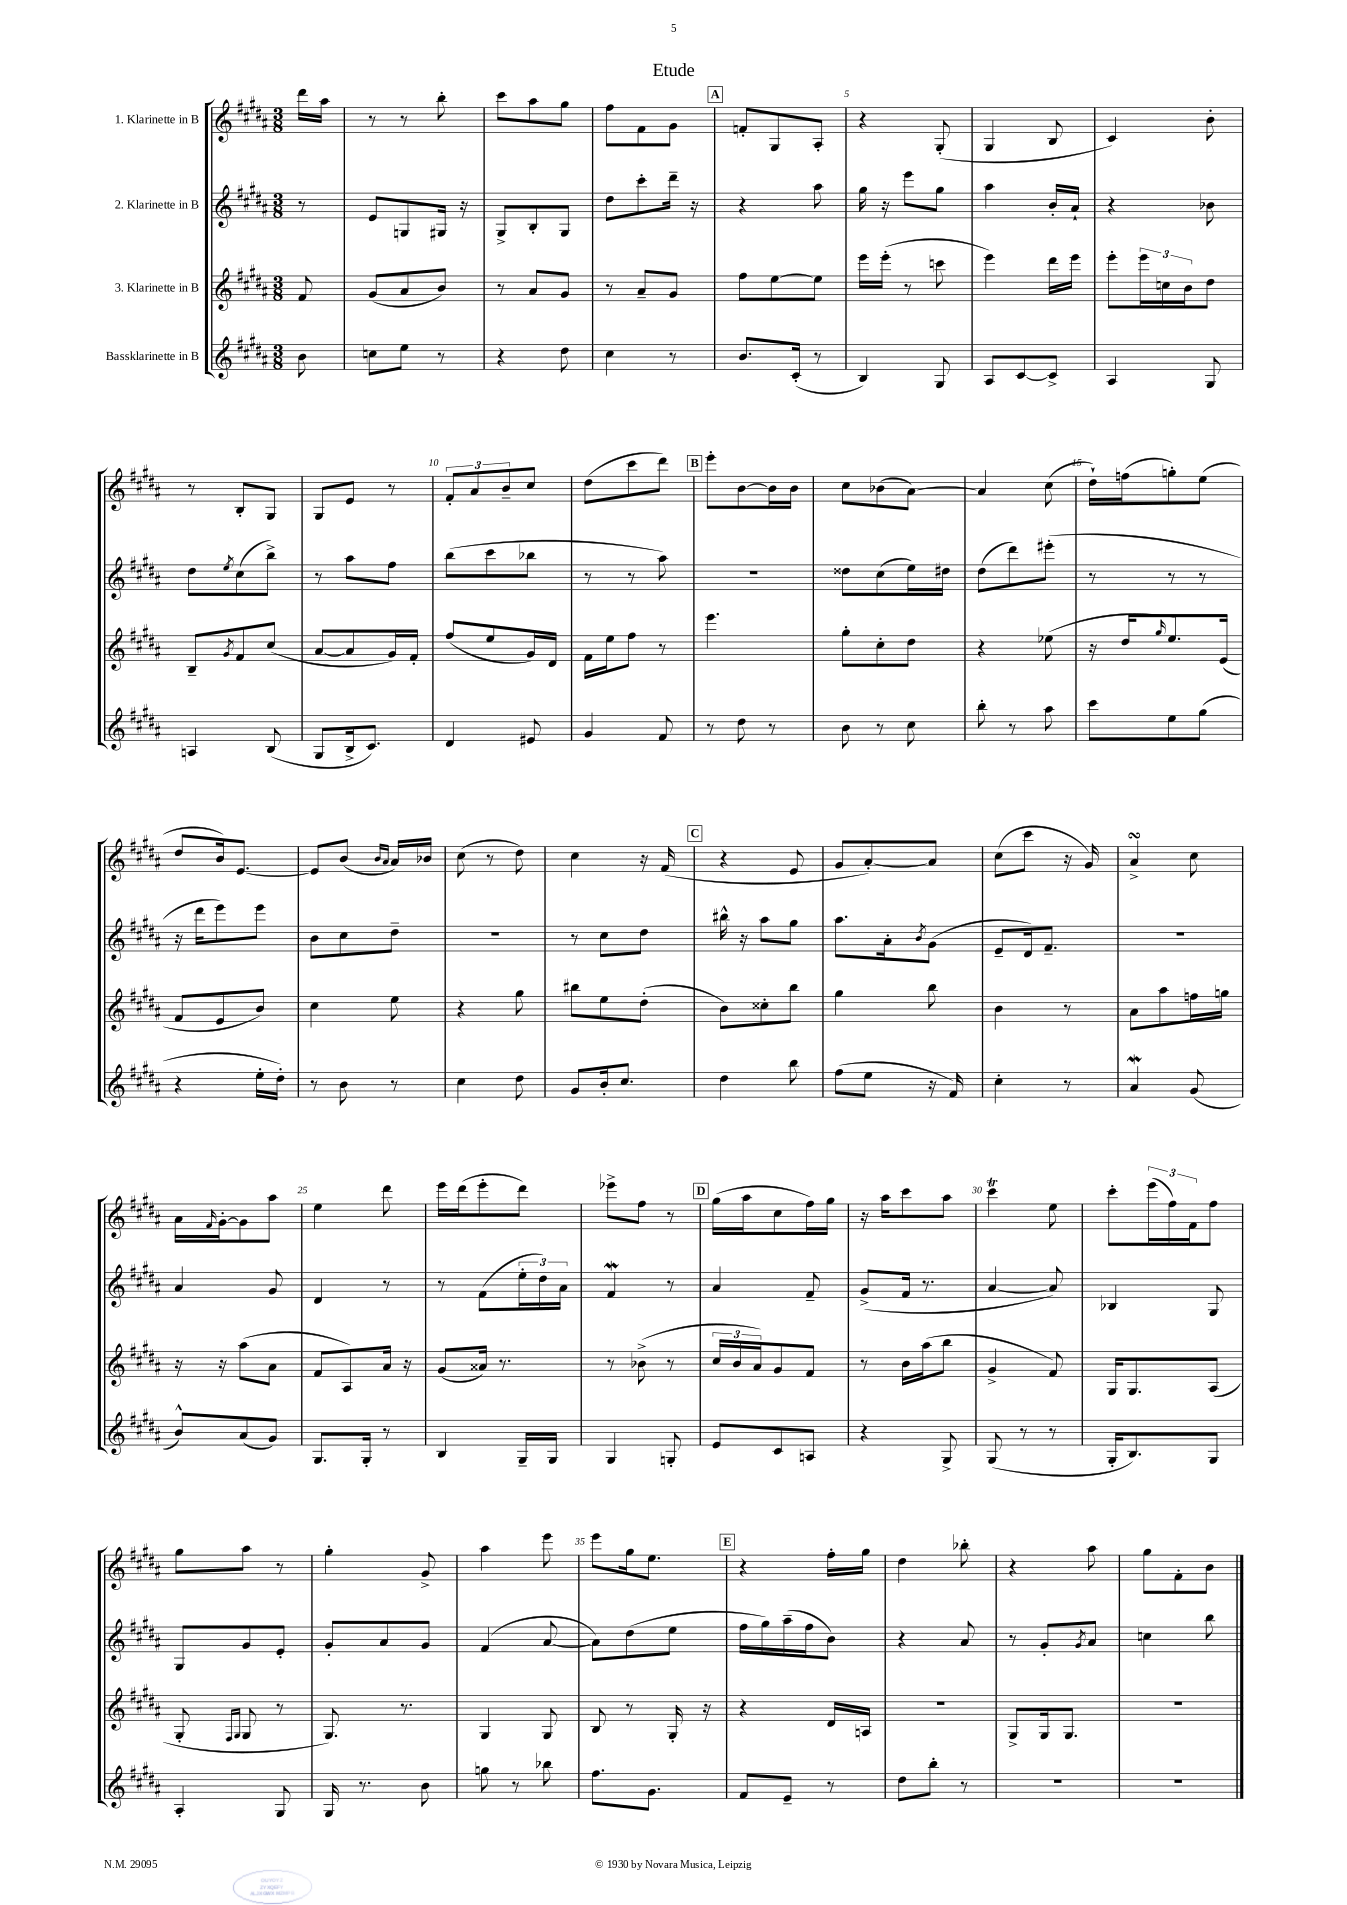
\header { title = "Etude" }
<<
\new StaffGroup <<
\new Staff = "s0" \with { instrumentName = "1. Klarinette in B" } {
    \clef treble \key b \major \numericTimeSignature \time 3/8 \partial 8
    dis'''16 ais''16 |
    r8 r8 b''8-. |
    cis'''8 ais''8 gis''8 |
    fis''8 fis'8 gis'8 |
    \mark \markup { \box "A" } f'8-. gis8 ais8-. |
    r4 gis8-.( |
    gis4 b8 |
    cis'4) b'8-. |
    r8 b8-. gis8 |
    gis8 e'8 r8 |
    \tuplet 3/2 { fis'8-. ais'8 b'8-- } cis''8 |
    dis''8( cis'''8 dis'''8) |
    \mark \markup { \box "B" } e'''8-. b'8~ b'16 b'16 |
    cis''8 bes'8( ais'8~) |
    ais'4 cis''8( |
    dis''16-!) f''16( g''8-.) e''8( |
    dis''8 b'16) e'8.~ |
    e'8 b'8( \grace { b'16 ais'16 } ais'16) bes'16 |
    cis''8( r8 dis''8) |
    cis''4 r16 fis'16( |
    \mark \markup { \box "C" } r4 e'8 |
    gis'8 ais'8~-.) ais'8 |
    cis''8( cis'''8 r16 gis'16) |
    ais'4->\turn cis''8 |
    ais'16 \grace { fis'16 } gis'16~-. gis'8 ais''8 |
    e''4 dis'''8 |
    e'''16 dis'''16( e'''8-. dis'''8) |
    ees'''8-> fis''8 r8 |
    \mark \markup { \box "D" } gis''16( ais''16 cis''8 fis''16) gis''16 |
    r16 ais''16 cis'''8 ais''8 |
    cis'''4\trill e''8 |
    cis'''8-. \tuplet 3/2 { e'''16( fis''16) fis'16 } fis''8 |
    gis''8 ais''8 r8 |
    gis''4-. gis'8-> |
    ais''4 e'''8 |
    e'''8 gis''16 e''8. |
    \mark \markup { \box "E" } r4 fis''16-. gis''16 |
    dis''4 bes''8-. |
    r4 ais''8 |
    gis''8 fis'8-. b'8 \bar "|." |
}
\new Staff = "s1" \with { instrumentName = "2. Klarinette in B" } {
    \clef treble \key b \major \numericTimeSignature \time 3/8 \partial 8
    r8 |
    e'8 g8 gis16 r16 |
    gis8-> b8-. gis8 |
    dis''8 cis'''8-. dis'''16-- r16 |
    \mark \markup { \box "A" } r4 ais''8 |
    gis''16 r16 e'''8 gis''8 |
    ais''4 b'16-. ais'16-! |
    r4 bes'8 |
    dis''8 \acciaccatura { e''8 } cis''8( b''8->) |
    r8 ais''8 fis''8 |
    b''8( cis'''8 bes''8 |
    r8 r8 ais''8) |
    \mark \markup { \box "B" } R4. |
    disis''8 cis''8( e''16) dis''16 |
    dis''8( dis'''8) eis'''8-.( |
    r8 r8 r8 |
    r16 dis'''16 e'''8) e'''8 |
    b'8 cis''8 dis''8-- |
    R4. |
    r8 cis''8 dis''8 |
    \mark \markup { \box "C" } bis''16-^ r16 ais''8 gis''8 |
    ais''8. ais'16-. \acciaccatura { b'8 } gis'8( |
    e'8-- dis'16) fis'8.-- |
    R4. |
    ais'4 gis'8 |
    dis'4 r8 |
    r8 fis'8( \tuplet 3/2 { e''16-. dis''16) ais'16 } |
    fis'4\mordent r8 |
    \mark \markup { \box "D" } ais'4 fis'8-- |
    gis'8->( fis'16 r8. |
    ais'4~ ais'8) |
    bes4 gis8 |
    gis8 gis'8 e'8-. |
    gis'8-. ais'8 gis'8 |
    fis'4( ais'8~ |
    ais'8) dis''8( e''8 |
    \mark \markup { \box "E" } fis''16 gis''16) ais''16--( fis''16 b'8) |
    r4 ais'8 |
    r8 gis'8-. \acciaccatura { gis'8 } ais'8 |
    c''4 b''8 \bar "|." |
}
\new Staff = "s2" \with { instrumentName = "3. Klarinette in B" } {
    \clef treble \key b \major \numericTimeSignature \time 3/8 \partial 8
    fis'8 |
    gis'8( ais'8 b'8) |
    r8 ais'8 gis'8 |
    r8 ais'8-- gis'8 |
    \mark \markup { \box "A" } fis''8 e''8~ e''8 |
    e'''16 e'''16-.( r8 c'''8 |
    e'''4) dis'''16 e'''16 |
    e'''8-. \tuplet 3/2 { e'''16 c''16 b'16 } dis''8 |
    b8-- \acciaccatura { gis'8 } fis'8 cis''8( |
    ais'8~ ais'8 gis'16) fis'16-. |
    fis''8( e''8 gis'16) dis'16 |
    fis'16 e''16 fis''8 r8 |
    \mark \markup { \box "B" } e'''4. |
    gis''8-. cis''8-. dis''8 |
    r4 ees''8( |
    r16 dis''16 \grace { gis''16 } e''8.) e'16( |
    fis'8 e'8 b'8) |
    cis''4 e''8 |
    r4 gis''8 |
    bis''8 e''8 dis''8-.( |
    \mark \markup { \box "C" } b'8) cisis''8-. b''8 |
    gis''4 b''8 |
    b'4 r8 |
    ais'8 ais''8 f''16 g''16 |
    r16 r16 ais''8( ais'8 |
    fis'8 ais8) ais'16 r16 |
    gis'8( aisis'16) r8. |
    r8 bes'8->( r8 |
    \mark \markup { \box "D" } \tuplet 3/2 { cis''16 b'16 ais'16) } gis'8 fis'8 |
    r8 b'16 ais''16( b''8 |
    gis'4-> fis'8) |
    gis16 gis8. ais8( |
    gis8-. \grace { fis16 gis16 } gis8 r8 |
    gis8.) r8. |
    gis4 gis8 |
    b8 r8 gis16-. r16 |
    \mark \markup { \box "E" } r4 dis'16 a16 |
    R4. |
    gis8-> gis16 gis8. |
    R4. \bar "|." |
}
\new Staff = "s3" \with { instrumentName = "Bassklarinette in B" } {
    \clef treble \key b \major \numericTimeSignature \time 3/8 \partial 8
    b'8 |
    c''8 e''8 r8 |
    r4 dis''8 |
    cis''4 r8 |
    \mark \markup { \box "A" } b'8. cis'16-.( r8 |
    b4) gis8 |
    ais8 cis'8~ cis'8-> |
    ais4 gis8 |
    a4 b8( |
    gis8 b16-> cis'8.) |
    dis'4 eis'8 |
    gis'4 fis'8 |
    \mark \markup { \box "B" } r8 dis''8 r8 |
    b'8 r8 cis''8 |
    b''8-. r8 ais''8 |
    cis'''8 e''8 gis''8( |
    r4 e''16-. dis''16-.) |
    r8 b'8 r8 |
    cis''4 dis''8 |
    gis'8 b'16-. cis''8. |
    \mark \markup { \box "C" } dis''4 b''8 |
    fis''8( e''8 r16 fis'16) |
    cis''4-. r8 |
    ais'4\mordent gis'8( |
    b'8-^) ais'8( gis'8) |
    gis8. gis16-. r8 |
    b4 gis16-- gis16 |
    gis4 g8-. |
    \mark \markup { \box "D" } e'8 cis'8 a8 |
    r4 gis8-> |
    gis8( r8 r8 |
    gis16-. b8.) gis8 |
    ais4-. gis8 |
    gis16 r8. b'8 |
    g''8 r8 bes''8 |
    fis''8. gis'8. |
    \mark \markup { \box "E" } fis'8 e'8-- r8 |
    dis''8 b''8-. r8 |
    R4. |
    R4. \bar "|." |
}
>>
>>
\layout { \context { \Score \override BarNumber.break-visibility = ##(#f #t #t) barNumberVisibility = #(every-nth-bar-number-visible 5) } }
